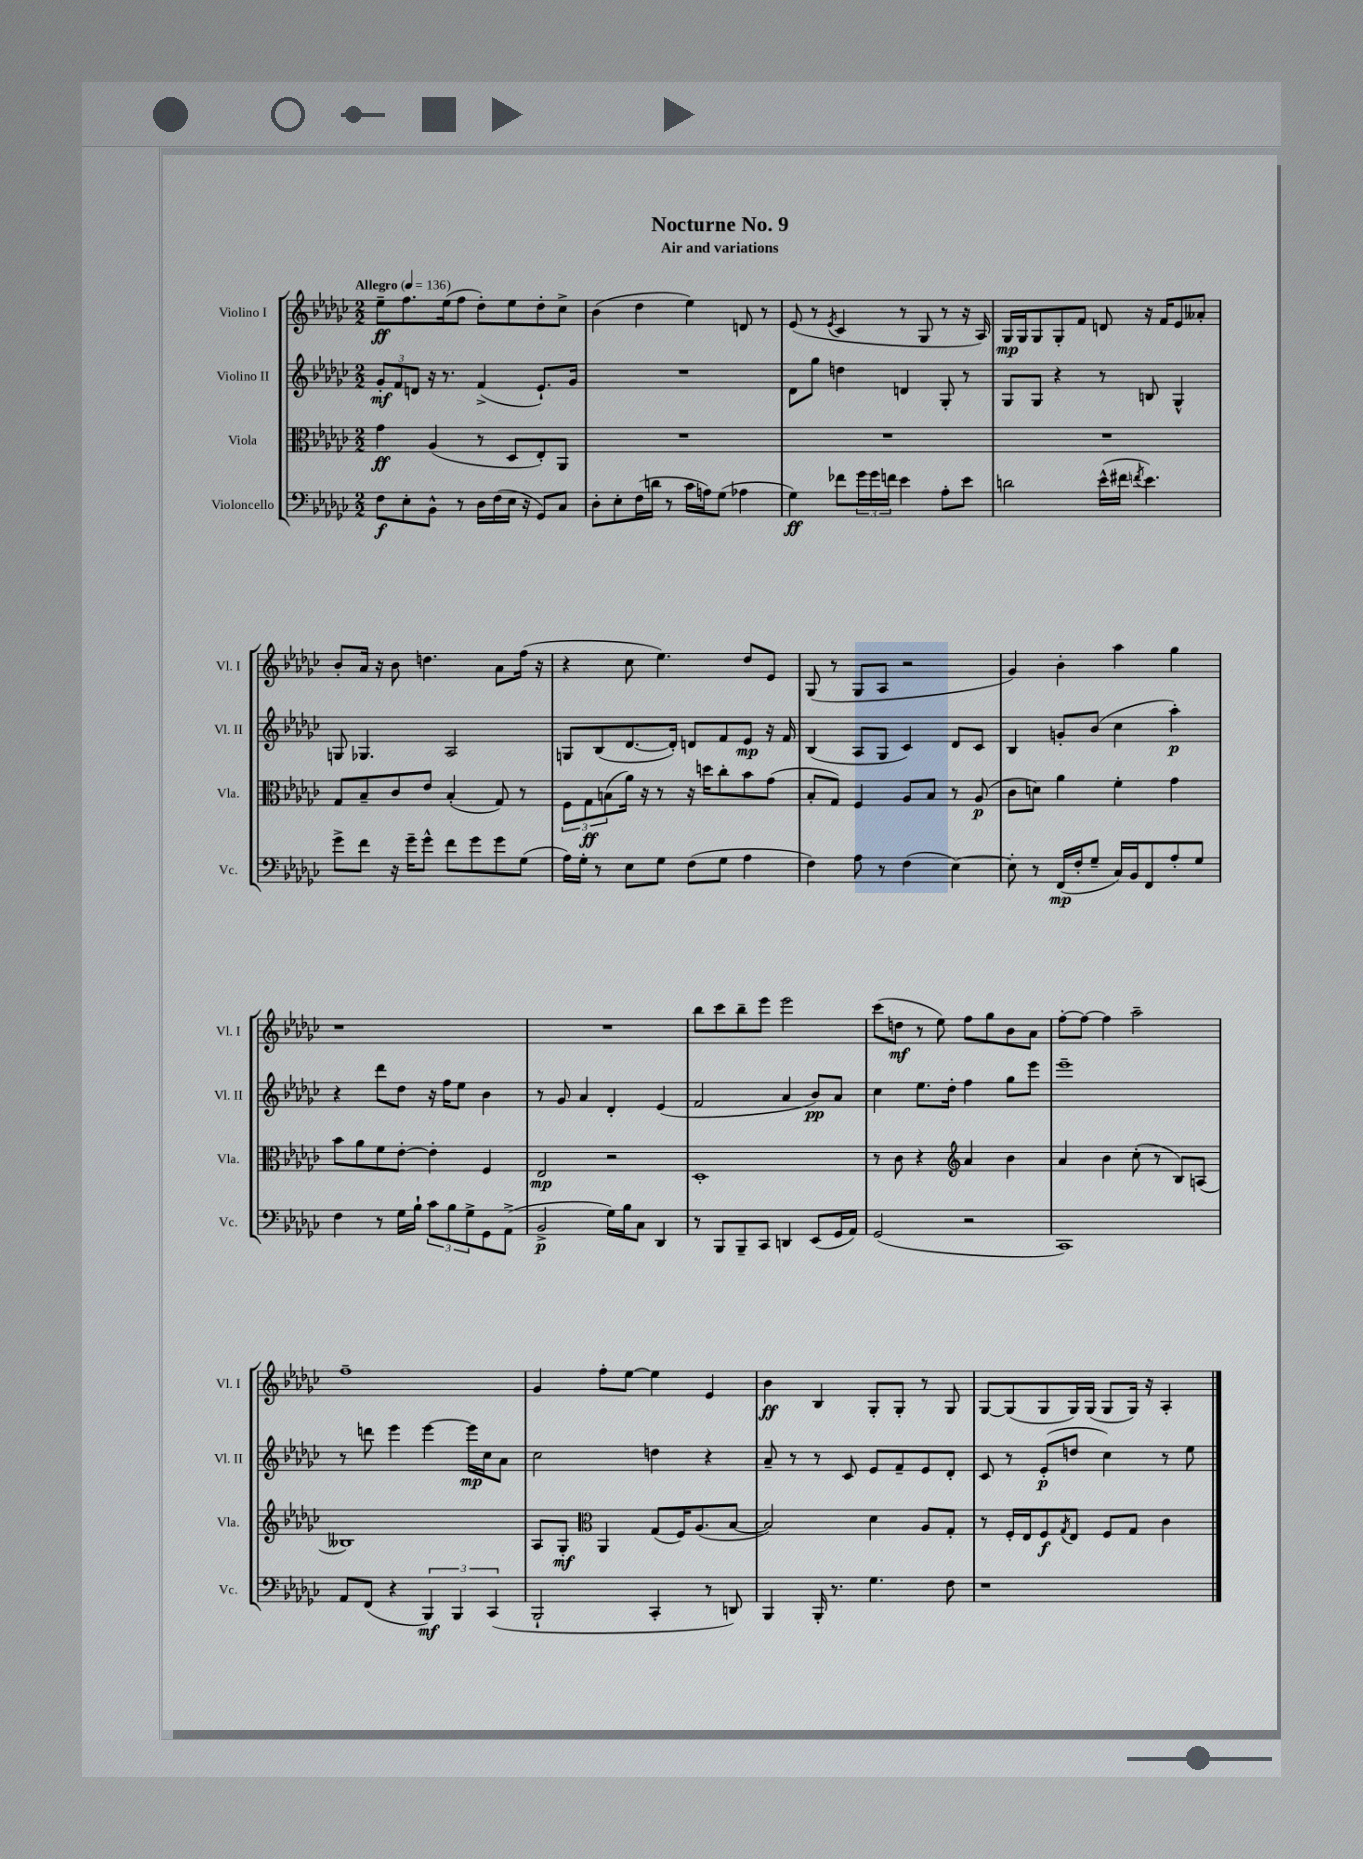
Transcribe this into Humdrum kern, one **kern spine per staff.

**kern	**kern	**kern	**kern
*staff4	*staff3	*staff2	*staff1
*clefF4	*clefC3	*clefG2	*clefG2
*k[b-e-a-d-g-c-]	*k[b-e-a-d-g-c-]	*k[b-e-a-d-g-c-]	*k[b-e-a-d-g-c-]
*M2/2	*M2/2	*M2/2	*M2/2
*MM136	*MM136	*MM136	*MM136
8F	4g-	12g-'	8ee-~
.	.	12f	.
8E-'	.	.	8.ff
.	.	12d	.
8BB-^^	(4A-	16r	.
.	.	8.r	(16ee-
8r	.	.	8ff
16D-	8r	(4f^	8dd-')
(16F	.	.	.
16E-	8D-	.	8ee-
16r	.	.	.
8GG-)	8E-')	8.e-`)	8dd-'
8C-	8AA-	.	8cc-^
.	.	16g-	.
=	=	=	=
8D-'	1r	1r	(4b-
8E-'	.	.	.
(16F	.	.	4dd-
16d	.	.	.
8r	.	.	.
16c-	.	.	4ee-)
16A)	.	.	.
(8G-	.	.	.
4A-	.	.	8d
.	.	.	8r
=	=	=	=
4G-)	1r	8d-	(8e-
.	.	8gg-	8r
.	.	.	8qe-
8f-	.	4dd	4c-
24g-	.	.	.
24g-	.	.	.
24f	.	.	.
4e-	.	4d	8r
.	.	.	8G-
8A-'	.	8G-'	8r
8e-	.	8r	16r
.	.	.	16A-)
=	=	=	=
2d	1r	8G-	16G-
.	.	.	16G-
.	.	8G-	8G-
.	.	4r	8G-'
.	.	.	8f
(16e-^^	.	8r	8d
16f#	.	.	.
8qf	.	.	.
4.e-)	.	8B	16r
.	.	.	16f
.	.	4G-^^	8e-
.	.	.	8a--'
=	=	=	=
8g-^	8G-	8G	8b-'
8f	8B-~	4.G-	16a-
.	.	.	16r
16r	8c-	.	8b-
16g-~	.	.	.
8g-^^	8e-	.	4.dd
8f	(4B-'	2A-	.
8g-	.	.	.
8g-	8G-)	.	8a-
(8G-	8r	.	(16ff
.	.	.	16r
=	=	=	=
16A-)	12F	8G	4r
16G-'	.	.	.
.	12G-	.	.
8r	.	(8B-	.
.	(12B	.	.
8E-	16a-)	[8.d-	8cc-
.	16r	.	.
8G-	8r	.	4.ee-)
.	.	16d-'])	.
(8F	16r	8d	.
.	16dd	.	.
8G-	8cc-'	8f	.
4A-	8b-	8e-	8dd-
.	(8g-	16r	8e-
.	.	16f	.
=	=	=	=
4F)	8B-'	(4B-	(8G-
.	8G-)	.	8r
8A-	4F	8A-	8G-
8r	.	8G-	8A-
(4F	8A-	4c-)	2r
.	8B-	.	.
[4E-)	8r	8d-	.
.	(8A-	8c-	.
=	=	=	=
8E-']	8c-	4B-	4g-)
8r	8d)	.	.
(16FF	4a-	8g'	4b-'
16F'	.	.	.
8G-~	.	(8b-	.
16C-)	4f'	4cc-	4aa-
16BB-	.	.	.
8FF	.	.	.
8A-'	4g-	4aa-')	4gg-
8G-	.	.	.
=	=	=	=
4F	8b-	4r	1r
.	8a-	.	.
8r	8f	8ddd-	.
16G-	[8e-'	8dd-	.
16B-`	.	.	.
12c-	4e-']	16r	.
.	.	16ff	.
12B-	.	.	.
.	.	8ee-	.
12G-^	.	.	.
8GG-	4F	4b-	.
(8AA-^	.	.	.
=	=	=	=
2BB-^	2E-	8r	1r
.	.	8g-	.
.	.	4a-	.
16G-)	2r	4d-'	.
16B-	.	.	.
8C-	.	.	.
4DD-	.	(4e-	.
=	=	=	=
8r	1D-'	2f	8bb-
8BBB-	.	.	8ccc-
8BBB-~	.	.	8bb-~
8CC-	.	.	8eee-
4DD	.	4a-	2eee-
(8EE-	.	8b-)	.
16GG-	.	8a-	.
16AA-)	.	.	.
=	=	=	=
(2GG-	8r	4cc-	(8ccc-
.	8c-	.	8dd
.	4r	8.ee-	8r
.	.	.	8ee-)
.	.	16dd-'	.
*	*clefG2	*	*
2r	4a-	4ff	8ff
.	.	.	8gg-
.	4b-	8gg-	8b-
.	.	8eee-	8a-
=	=	=	=
1CC-)	4a-	1eee-~	[8ff'
.	.	.	8ff_
.	4b-	.	4ff]
.	(8cc-'	.	2aa-~
.	8r	.	.
.	8B-)	.	.
.	(8A	.	.
=	=	=	=
8AA-	1B--)	8r	1ff~
(8FF	.	8ddd	.
4r	.	4eee-	.
6BBB-)	.	[4eee-	.
6BBB-	.	.	.
.	.	16eee-]	.
.	.	16cc-	.
(6CC-	.	.	.
.	.	8a-	.
=	=	=	=
2BBB-`	8A-	2cc-	4g-
.	8G-'	.	.
*	*clefC3	*	*
.	4AA-	.	8ff'
.	.	.	[8ee-
4CC-'	(8G-	4dd	4ee-]
.	16F)	.	.
.	(8.A-	.	.
8r	.	4r	4e-
8DD)	[8B-	.	.
=	=	=	=
4BBB-	2B-])	8a-~	4b-
.	.	8r	.
16BBB-'	.	8r	4B-
8.r	.	.	.
.	.	8c-	.
4.G-	4d-	8e-	8G-'
.	.	8f~	8G-'
.	8A-	8e-	8r
8F	8G-'	8d-'	8G-
=	=	=	=
1r	8r	8c-	[8G-
.	16F'	8r	(8G-]
.	16E-	.	.
.	8F	(8e-'	8G-
.	8qG-	.	.
.	8E-	8dd	16G-)
.	.	.	(16G-
.	8F	4cc-)	8G-
.	8G-	.	16G-)
.	.	.	16r
.	4c-	8r	4A-'
.	.	8ee-	.
==	==	==	==
*-	*-	*-	*-
